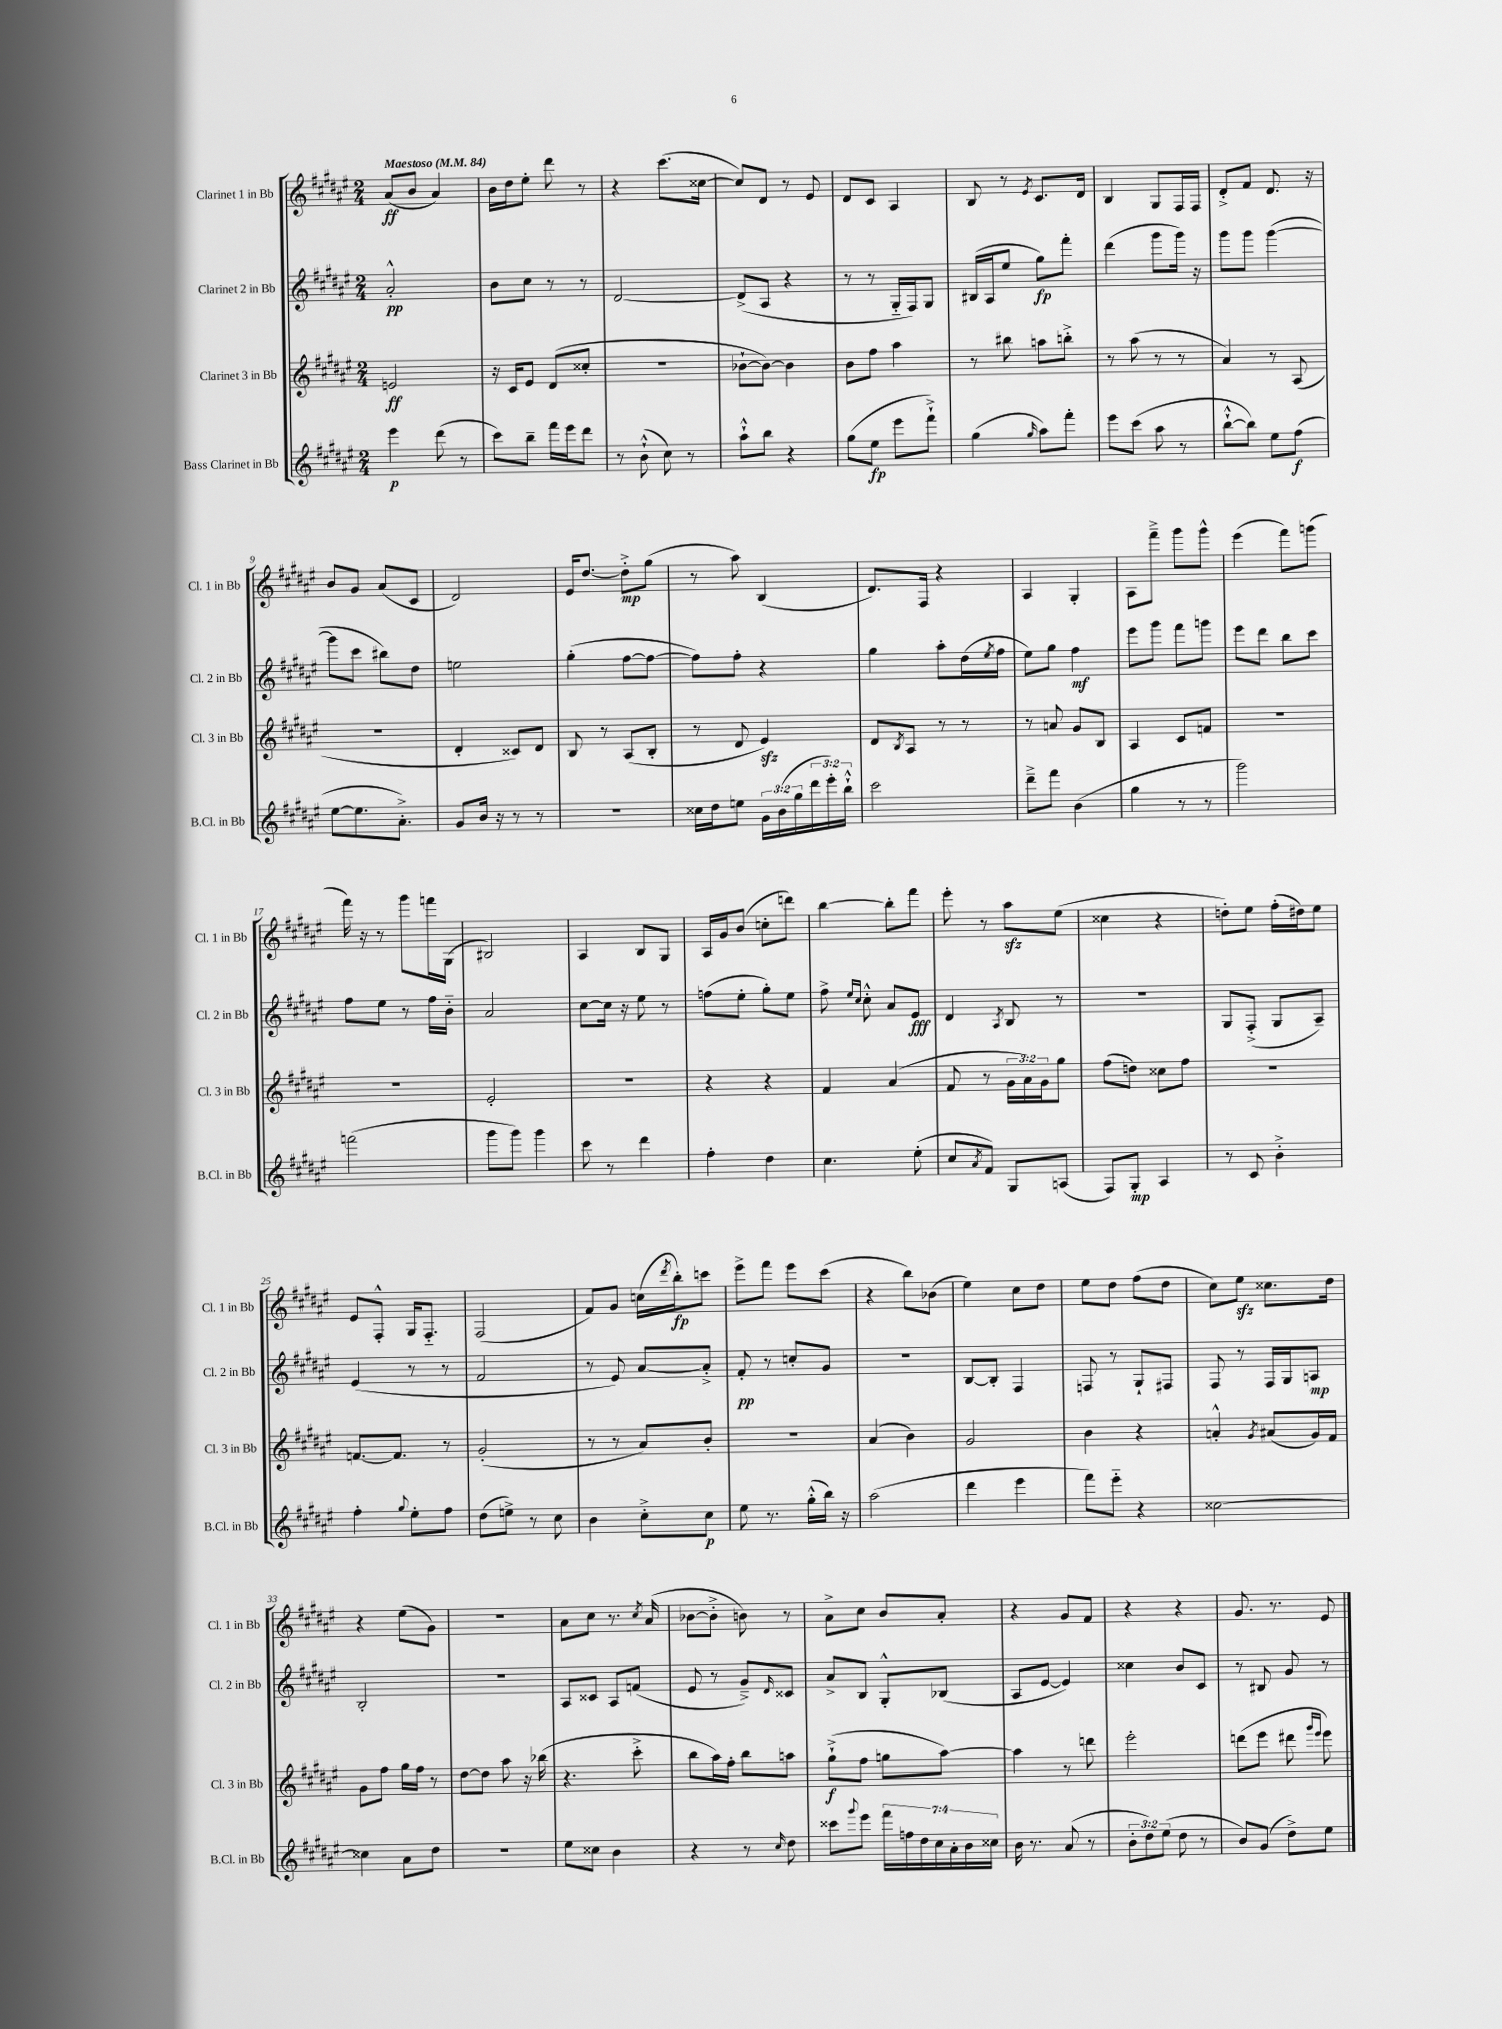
<<
\new StaffGroup <<
\new Staff = "s0" \with { instrumentName = "Clarinet 1 in Bb" shortInstrumentName = "Cl. 1 in Bb" } {
    \clef treble \key fis \major \numericTimeSignature \time 2/4 \tempo "Maestoso" 4 = 84
    ais'8\ff( b'8 ais'4) |
    b'16 dis''16 eis''8-. dis'''8 r8 |
    r4 cis'''8.( cisis''16~ |
    cisis''8) dis'8 r8 eis'8 |
    dis'8 cis'8 ais4 |
    b8 r8 \acciaccatura { eis'8 } cis'8. dis'16 |
    b4 gis8 fis16 fis16 |
    dis'8-.-> fis'8 dis'8. r16 |
    b'8 gis'8 ais'8( cis'8 |
    dis'2) |
    eis'16 dis''8.~ dis''8-.->\mp gis''8( |
    r8 ais''8) b4( |
    dis'8.) fis16 r4 |
    ais4 gis4-. |
    ais8 fis'''8---> gis'''8 gis'''8-^ |
    eis'''4( fis'''8) g'''8( |
    fis'''16) r16 r8 gis'''8 f'''16 gis16( |
    bis2) |
    ais4 b8 gis8 |
    ais16 gis'16 b'8( c''8-. d'''8) |
    b''4~ b''8-. fis'''8 |
    eis'''8-. r8 ais''8\sfz eis''8( |
    cisis''4 r4 |
    d''8-.) eis''8 fis''16-.( dis''16) eis''8 |
    eis'8 fis8-.-^ gis16 fis8.-_ |
    fis2( |
    fis'8) gis'8 c''16( \acciaccatura { dis'''8 } b''16-.\fp) c'''8 |
    eis'''8-> fis'''8 eis'''8 cis'''8( |
    r4 b''8) bes'8( |
    eis''4) cis''8 dis''8 |
    eis''8 dis''8 fis''8( dis''8 |
    cis''8) eis''8\sfz cisis''8. dis''16 |
    r4 eis''8( gis'8) |
    r2 |
    ais'8 cis''8 r8. \acciaccatura { cis''8 } ais'16( |
    bes'8~ bes'8-.-> b'8) r8 |
    ais'8-> cis''8 b'8 ais'8-. |
    r4 gis'8 fis'8 |
    r4 r4 |
    gis'8. r8. eis'8 \bar "|." |
}
\new Staff = "s1" \with { instrumentName = "Clarinet 2 in Bb" shortInstrumentName = "Cl. 2 in Bb" } {
    \clef treble \key fis \major \numericTimeSignature \time 2/4
    ais'2-.-^\pp |
    b'8 cis''8 r8 r8 |
    dis'2~ |
    dis'8->( ais8 r4 |
    r8 r8 gis16-_ fis16) gis8 |
    bis16( ais16 eis''8 gis''8\fp) fis'''8-. |
    dis'''4( gis'''8 gis'''16) r16 |
    gis'''8 gis'''8 gis'''4~( |
    gis'''8 cis'''8 bis''8) dis''8 |
    e''2 |
    gis''4-.( fis''8~ fis''8~ |
    fis''8) fis''8-. r4 |
    gis''4 ais''8-. dis''16( \acciaccatura { eis''8 } fis''16 |
    eis''8) gis''8 fis''4\mf |
    eis'''8 gis'''8 fis'''8 g'''8 |
    eis'''8 dis'''8 b''8 cis'''8 |
    fis''8 eis''8 r8 fis''16 b'16-_ |
    ais'2 |
    cis''8~ cis''16 r16 eis''8 r8 |
    f''8( eis''8-. gis''8-.) eis''8 |
    fis''8-> \grace { eis''16 cis''16 } cis''8-.-^ ais'8 eis'8\fff |
    dis'4 \acciaccatura { ais8 } b8 r8 |
    R2 |
    gis8 fis8-.->( gis8 ais8--) |
    eis'4( r8 r8 |
    fis'2 |
    r8 eis'8) ais'8~ ais'8-.-> |
    fis'8-.\pp r8 c''8-. gis'8 |
    r2 |
    b8~ b8-. fis4 |
    f8 r8 gis8-! fis8 |
    fis8 r8 fis16 gis16 a8\mp |
    b2-. |
    r2 |
    ais8 cisis'8 ais8 f'8( |
    eis'8 r8 gis'8--->) \grace { dis'16 } cisis'8 |
    ais'8-> b8 gis8-.-^ bes8( |
    ais8 eis'8~ eis'4) |
    cisis''4 b'8 cis'8 |
    r8 bis8 gis'8 r8 \bar "|." |
}
\new Staff = "s2" \with { instrumentName = "Clarinet 3 in Bb" shortInstrumentName = "Cl. 3 in Bb" } {
    \clef treble \key fis \major \numericTimeSignature \time 2/4 \override Staff.TupletNumber.text = #tuplet-number::calc-fraction-text
    e'2\ff |
    r16 cis'16 eis'8 dis'8( cisis''8-. |
    r2 |
    bes'8~-! bes'8~) bes'4 |
    b'8 fis''8 ais''4 |
    r8 bis''8 a''8 b''8-.-> |
    r8 ais''8( r8 r8 |
    ais'4) r8 ais8( |
    r2 |
    dis'4-. cisis'8) dis'8 |
    b8 r8 ais8( b8-. |
    r8 dis'8 eis'4\sfz) |
    dis'8 \acciaccatura { b8 } ais8 r8 r8 |
    r8 a'8 gis'8 b8 |
    ais4 cis'8 f'8 |
    R2 |
    r2 |
    eis'2-. |
    R2 |
    r4 r4 |
    fis'4 ais'4( |
    fis'8 r8 \tuplet 3/2 { gis'16 ais'16) gis'16 } gis''8 |
    fis''8( d''8) cisis''8 fis''8 |
    R2 |
    f'8.~ f'8. r8 |
    gis'2-.( |
    r8 r8 ais'8) b'8-. |
    r2 |
    ais'4( b'4) |
    gis'2 |
    b'4 r4 |
    a'4-.-^ \acciaccatura { gis'8 } ais'8( gis'16) fis'16 |
    gis'8 fis''8 gis''16 fis''16 r8 |
    dis''8~ dis''8 ais''8 r16 bes''16( |
    r4. cis'''8-.-> |
    b''8 ais''16) fis''16-. b''8 a''8 |
    gis''8-!->\f( fis''8 g''8 ais''8~) |
    ais''4 r8 d'''8 |
    eis'''2-. |
    d'''8( eis'''8 dis'''8 \grace { gis'''16 eis'''16 } eis'''8) \bar "|." |
}
\new Staff = "s3" \with { instrumentName = "Bass Clarinet in Bb" shortInstrumentName = "B.Cl. in Bb" } {
    \clef treble \key fis \major \numericTimeSignature \time 2/4 \override Staff.TupletNumber.text = #tuplet-number::calc-fraction-text
    eis'''4\p dis'''8( r8 |
    cis'''8) b''8-- fis'''16 eis'''16 dis'''8 |
    r8 b'8-!-^( cis''8) r8 |
    ais''8-!-^ b''8 r4 |
    gis''8( eis''8\fp eis'''8 fis'''8-!->) |
    gis''4( \grace { gis''16 } ais''8) fis'''8-. |
    eis'''8 cis'''8( ais''8 r8 |
    b''8~-!-^ b''8) eis''8 fis''8\f( |
    eis''8~ eis''8. ais'8.-.->) |
    gis'8 b'16 r16 r8 r8 |
    R2 |
    cisis''16 dis''16 e''8 \tuplet 3/2 { gis'16 b'16( gis''16 } \tuplet 3/2 { dis'''16 eis'''16-.) b''16-!-^ } |
    cis'''2 |
    dis'''8---> fis'''8 b'4( |
    gis''4 r8 r8 |
    gis'''2) |
    f'''2( |
    gis'''8 gis'''8) gis'''4 |
    cis'''8 r8 dis'''4 |
    fis''4-. dis''4 |
    cis''4. eis''8-.( |
    cis''8 \acciaccatura { ais'8 } fis'8) gis8 a8( |
    fis8) gis8-.\mp ais4 |
    r8 cis'8 b'4-.-> |
    fis''4-. \appoggiatura { gis''8 } eis''8-. fis''8 |
    dis''8( e''8->) r8 cis''8 |
    b'4 cis''8-.-> cis''8\p |
    eis''8 r8. gis''16-.-^( b''16) r16 |
    ais''2( |
    dis'''4 eis'''4 |
    fis'''8) eis'''8-_ r4 |
    cisis''2~ |
    cisis''4 ais'8 dis''8 |
    R2 |
    eis''8 cisis''8 b'4 |
    r4 r8 \grace { cis''16 } dis''8 |
    cisis'''8 \appoggiatura { gis'''8 } eis'''8 \tuplet 7/4 { fis'''16 f''16 dis''16 cis''16 ais'16-. b'16 cisis''16 } |
    b'16 r8. ais'8( r8 |
    \tuplet 3/2 { b'8-. dis''8) eis''8( } dis''8 r8 |
    b'8) gis'8( dis''8->) eis''8 \bar "|." |
}
>>
>>
